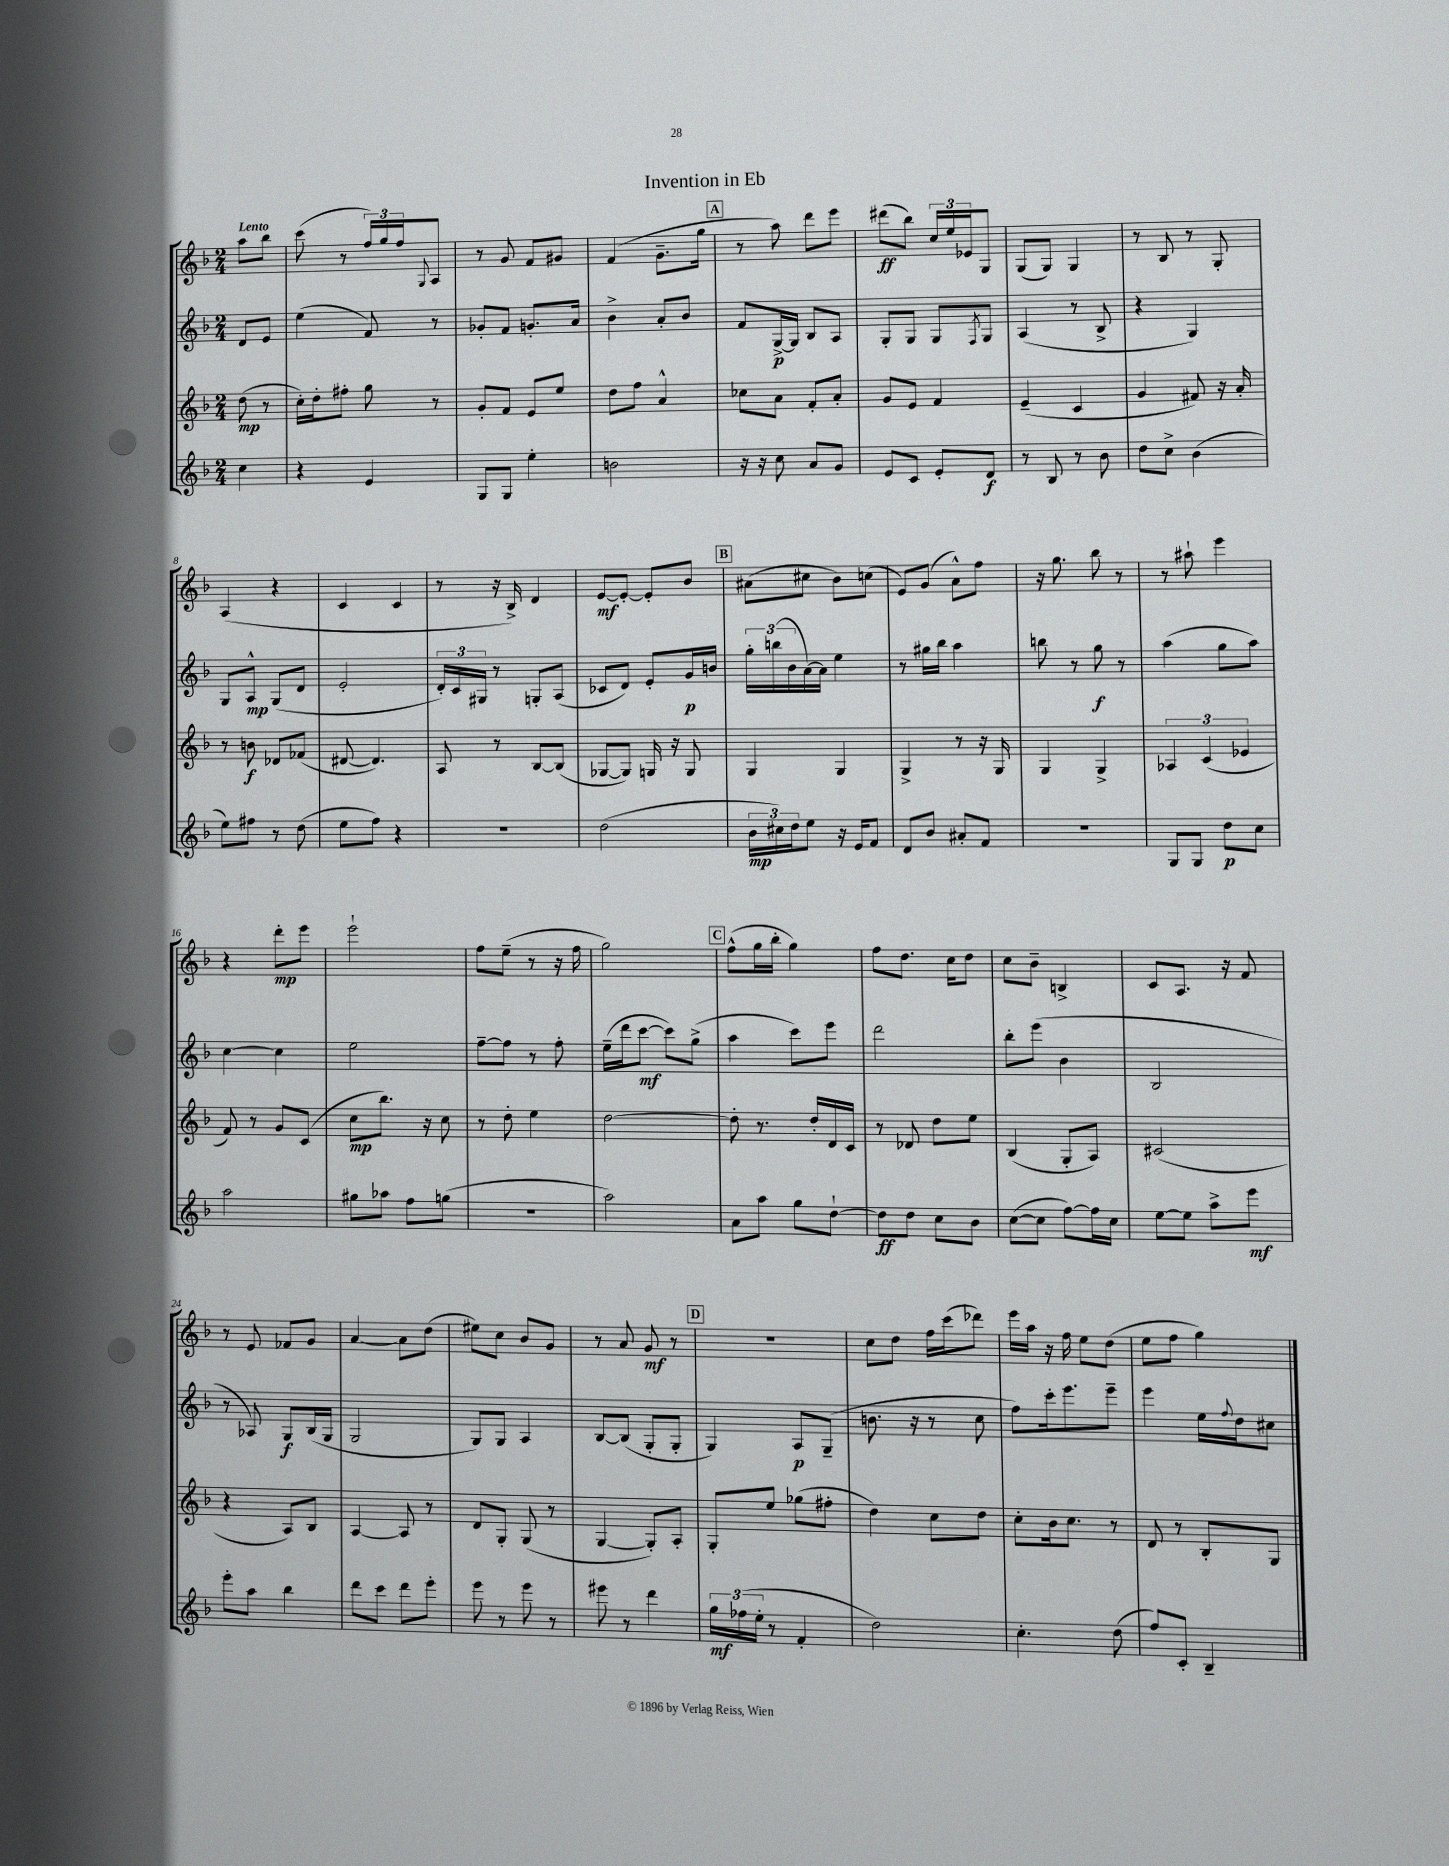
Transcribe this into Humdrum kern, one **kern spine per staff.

**kern	**kern	**kern	**kern
*staff4	*staff3	*staff2	*staff1
*clefG2	*clefG2	*clefG2	*clefG2
*k[b-]	*k[b-]	*k[b-]	*k[b-]
*M2/4	*M2/4	*M2/4	*M2/4
4cc	(8dd	8d	8aa
.	8r	8e	8bb-
=	=	=	=
4r	16cc')	(4ee	(8ccc
.	16dd'	.	.
.	8ff#'	.	8r
4e	8gg	8f)	24ff)
.	.	.	24gg
.	.	.	24ff
.	.	.	8qqG
.	8r	8r	8A
=	=	=	=
8G	8g'	8g-'	8r
8G	8f	8f	8g
4ee'	8e	8.g'	8f
.	8ee	.	8g#
.	.	16a	.
=	=	=	=
2b	8dd	4b-^	(4f
.	8ff	.	.
.	4a^^	8a'	8.g~
.	.	8b-	.
.	.	.	16gg
=	=	=	=
16r	8cc-	8f	8r
16r	.	.	.
8cc	8a	[16G^	8aa)
.	.	16G]	.
8a	8f'	8B-	8ddd
8g	8a'	8A	8eee
=	=	=	=
8e	8g	8G'	(8ddd#
8c	8e	8G	8bb-)
8e'	4f	8G	24cc
.	.	.	24ee
.	.	.	24e-
.	.	8qF	.
8d	.	8G	8G
=	=	=	=
8r	(4e~	(4A	(8G
8B-	.	.	8G)
8r	4c	8r	4G
8b-	.	8B-^	.
=	=	=	=
8dd	4g	4r	8r
8cc^	.	.	8B-
(4b-	8f#)	4G)	8r
.	16r	.	8G'
.	16a'	.	.
=	=	=	=
8ee)	8r	8G	(4A
8ff#	8b	8A^^	.
8r	8d-	(8G	4r
(8dd	(8f-	8d	.
=	=	=	=
8ee	[8d#	2e'	4c
8ff)	4.d#])	.	.
4r	.	.	4c
=	=	=	=
2r	8A	24d')	8r
.	.	24c	.
.	.	24G#	.
.	8r	8r	16r
.	.	.	16B-^)
.	[8B-	8G'	4d
.	(8B-]	(8A	.
=	=	=	=
(2dd	[8G-	8c-	[8e
.	8G-])	8d)	8e'_
.	16G	8e'	8e']
.	16r	.	.
.	8G	16g	8b-
.	.	16b	.
=	=	=	=
24b-	4G	24gg'	(8a#
24cc#)	.	(24bb	.
24dd	.	24b-	.
8ee	.	[16a)	8cc#
.	.	16a]	.
16r	4G	4ee	8b-)
16e	.	.	.
8f	.	.	(8cc
=	=	=	=
8d	4G^	8r	8e)
8b-	.	16gg#	(8g
.	.	16bb-	.
8a#'	8r	4aa	8a^^)
8f	16r	.	8ff
.	16G	.	.
=	=	=	=
2r	4G	8bb	16r
.	.	.	8.gg
.	.	8r	.
.	4G^	8gg	8bb-
.	.	8r	8r
=	=	=	=
8G	6A-	(4aa	8r
8G	.	.	8aa#`
.	(6c	.	.
8dd	.	8gg	4eee
.	6e-	.	.
8cc	.	8aa)	.
=	=	=	=
2aa	8f)	[4cc	4r
.	8r	.	.
.	8g	4cc]	8ddd'
.	(8c	.	8eee
=	=	=	=
8gg#	8cc	2ee	2eee`
8aa-	8.bb-)	.	.
8ff	.	.	.
.	16r	.	.
(8gg	8cc	.	.
=	=	=	=
2r	8r	[8ff~	8ff
.	8dd'	8ff]	(8ee~
.	4ee	8r	8r
.	.	8ff'	16r
.	.	.	16ff
=	=	=	=
2aa)	[2dd	(16ee~	2gg)
.	.	16ddd	.
.	.	[8ccc	.
.	.	8ccc])	.
.	.	(8gg^	.
=	=	=	=
8a	8dd']	4aa	(8ff^^
8aa	8.r	.	16gg
.	.	.	16bb-'
8gg	.	8ccc)	4gg)
.	16dd'	.	.
[8dd`	16d	8eee	.
.	16c	.	.
=	=	=	=
8dd]	8r	2ddd	8ff
8dd	8d-	.	8.dd
8cc	8dd	.	.
.	.	.	16cc
8b-	8ee	.	8dd
=	=	=	=
([8cc	(4B-	8bb-'	8cc
8cc]	.	(8eee	8b-~
[8ff)	8G'	4b-	4B^
16ff]	8A)	.	.
16cc	.	.	.
=	=	=	=
[8ee	(2c#	2B-	8c
8ee]	.	.	8.A
8aa^	.	.	.
.	.	.	16r
8eee	.	.	8f
=	=	=	=
8eee'	4r	8r	8r
8aa	.	8A-)	8e
4bb-	8A)	8G	8f-
.	8B-	(16B-	8g
.	.	16G	.
=	=	=	=
8ddd	[4A	2G	[4a
8ccc	.	.	.
8ddd	8A]	.	8a]
8eee'	8r	.	(8dd
=	=	=	=
8eee	8d	8G)	8ee#)
8r	8G'	8G	8cc
8eee	(8G	4A	8b-
8r	8r	.	8g
=	=	=	=
8eee#	[4G	[8B-	8r
8r	.	(8B-]	8a
4ddd	8G'])	8G'	8g
.	8A'	8G'	8r
=	=	=	=
24gg	8G'	4G)	2r
(24ff-	.	.	.
24ee'	.	.	.
8r	8ee	.	.
4f'	(8gg-	8A	.
.	8ff#'	(8G~	.
=	=	=	=
2dd)	4dd)	8.b	8cc
.	.	.	8dd
.	.	16r	.
.	8cc	8r	16ff
.	.	.	(16ccc
.	8dd	8cc	8ddd-)
=	=	=	=
4.cc'	8cc'	8ff)	16eee
.	.	.	16aa
.	16b-	16ccc'	16r
.	8.cc	8.eee	16ff
.	.	.	8ee
(8dd	8r	8eee~	(8dd
=	=	=	=
8ff)	8d	4eee	8ee
8c'	8r	.	8ff
4B-~	8B-'	16ee	4gg)
.	.	8qqff	.
.	.	16dd	.
.	8G	8cc#	.
==	==	==	==
*-	*-	*-	*-
